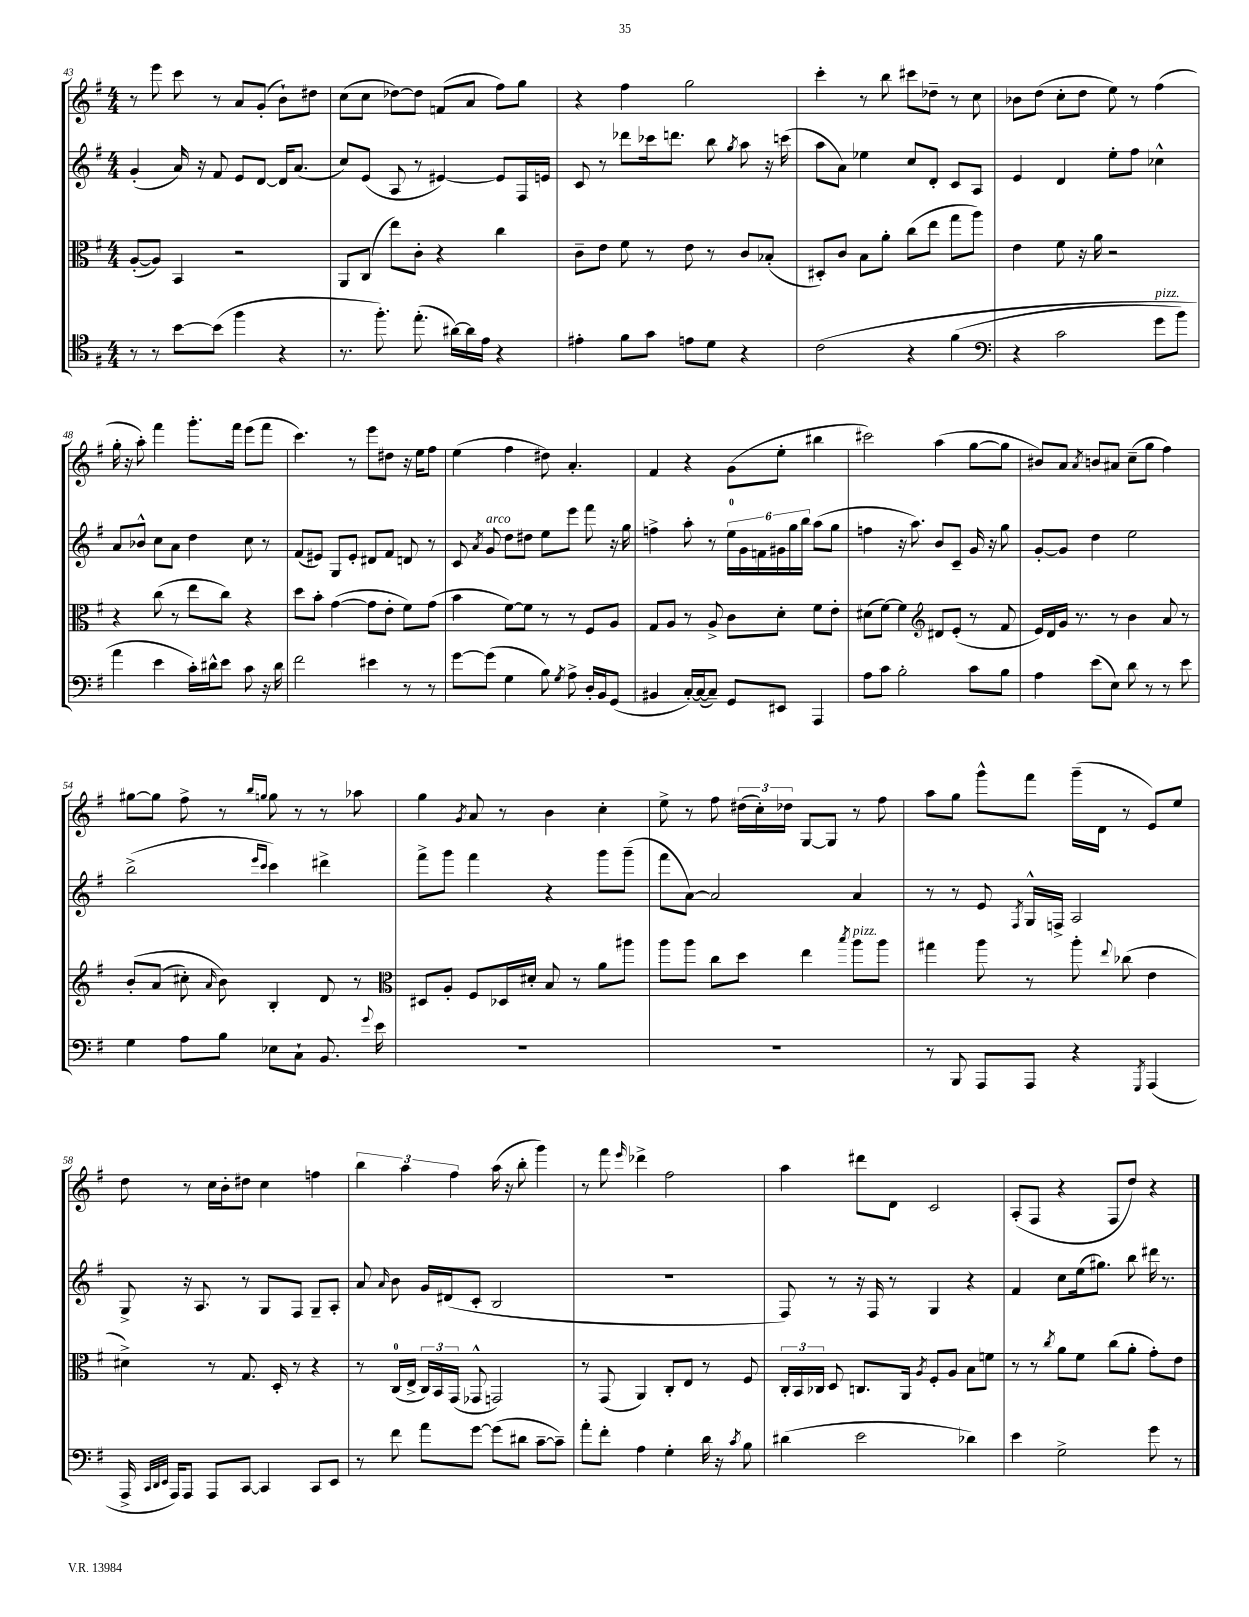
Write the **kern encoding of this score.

**kern	**kern	**kern	**kern
*staff4	*staff3	*staff2	*staff1
*clefC4	*clefC3	*clefG2	*clefG2
*k[f#]	*k[f#]	*k[f#]	*k[f#]
*M4/4	*M4/4	*M4/4	*M4/4
8r	([8A'	(4g'	8r
8r	8A])	.	8eee
[8b	4BB	16a)	8ccc
.	.	16r	.
(8b]	.	8f#	8r
4ff#	2r	8e	8a
.	.	[8d	(8g'
4r	.	16d]	8b`)
.	.	(8.a	.
.	.	.	8dd#
=	=	=	=
8.r	8AA	8cc)	(8cc
.	(8C	(8e	8cc
8.ff#')	.	.	.
.	8ee)	8A	[8dd-)
(8.ee'	8c'	8r	8dd-]
.	4r	[4e#)	(8f
[16a#)	.	.	.
16a#]	.	.	8a
16e	.	.	.
4r	4cc	8e#]	8ff#)
.	.	16F#	8gg
.	.	16e	.
=	=	=	=
4e#'	8c~	8c	4r
.	8e	8r	.
8f#	8f#	8ddd-	4ff#
8g	8r	16ccc-	.
.	.	8.ddd	.
8e	8e	.	2gg
8d	8r	8bb	.
.	.	8qgg	.
4r	8c	8aa	.
.	(8B-'	16r	.
.	.	(16ccc	.
=	=	=	=
&(2c	8D#')	8aa	4ccc'
.	8c	8a)	.
.	8B	4ee-	8r
.	8a'	.	8bb
4r	(8cc	8cc	8ccc#
.	8ee	8d'	8dd-~
(4f#	8gg	8c	8r
.	8aa)	8A	8cc
=	=	=	=
*clefF4	*	*	*
4r	4e	4e	8b-
.	.	.	(8dd
2c	8f#	4d	8cc'
.	16r	.	8dd
.	16a	.	.
.	2r	8ee'	8ee)
.	.	8ff#	8r
8g	.	4cc-^^	(4ff#
8b)	.	.	.
=	=	=	=
4a	4r	8a	16gg'
.	.	.	16r
.	.	8b-^^	8aa')
4e	(8cc	8cc	4fff#
.	8r	8a	.
16c'&)	8ee	4dd	8.ggg'
16d#^^	.	.	.
8e	8cc)	.	.
.	.	.	16fff#
8c	4r	8cc	(8eee
16r	.	8r	8fff#
16d#	.	.	.
=	=	=	=
2f#	8dd	(8f#	4.ccc)
.	8b'	8e#)	.
.	([4g	8G	.
.	.	8e#'	8r
4e#	8g]	8d#	8eee
.	8e'	8f#	8dd#
8r	8f#)	8d	16r
.	.	.	16ee
8r	(8g	8r	8ff#
=	=	=	=
[8g	4b	8c	(4ee
.	.	8qa	.
(8g]	.	8g	.
4G	[8f#)	8dd	4ff#
.	8f#]	8dd#	.
8B)	8r	8ee	8dd#)
8qG	.	.	.
8A^	8r	8eee	4.a'
16D'	8F#	8fff#	.
16BB	.	.	.
(8GG	8A	16r	.
.	.	16gg	.
=	=	=	=
4BB#	8G	4ff^	4f#
.	8A	.	.
[16C')	8r	8aa'	4r
(16C_	.	.	.
8C~])	8A^	8r	.
8GG	8c	24ee	(8g
.	.	24g	.
.	.	24f	.
8EE#	8d'	24g#	8ee'
.	.	24gg	.
.	.	24bb	.
4AAA	8f#	(8aa	4bb#
.	8e'	8gg	.
=	=	=	=
8A	(8d#	4ff	2ccc#)
8c	[8f#)	.	.
2B'	4f#]	16r	.
.	.	8.aa)	.
*	*clefG2	*	*
.	8d#	8b	(4aa
.	(8e'	8c~	.
8c	8r	16g	[8gg
.	.	16r	.
8B	8f#	8gg	8gg]
=	=	=	=
4A	16e)	[8g'	8b#)
.	16d	.	.
.	16g	8g]	8a
.	8.r	.	.
.	.	.	8qa
(8e	.	4dd	8b
8E)	8r	.	8a#
8d	4b	2ee	(8cc~
8r	.	.	8gg
8r	8a	.	4ff#)
8e	8r	.	.
=	=	=	=
4G	&(8b'	(2bb^	[8gg#
.	(8a	.	8gg#]
8A	8cc#')	.	8ff#^
.	16qqa	.	.
8B	8b&)	.	8r
.	.	16qqeee	16qqbb
.	.	16qqccc	16qqgg
8E-	4B'	4ccc)	8gg
8C`	.	.	8r
8.BB	8d	4ddd#^	8r
.	8r	.	8aa-
8qqg	.	.	.
16e	.	.	.
=	=	=	=
*	*clefC3	*	*
1r	8D#	8fff#^	4gg
.	8A'	8ggg	.
.	.	.	8qg
.	8F#	4fff#	8a
.	16D-	.	8r
.	16d#'	.	.
.	8B	4r	4b
.	8r	.	.
.	8a	8ggg	4cc'
.	8aa#	(8ggg~	.
=	=	=	=
1r	8aa	8fff#	8ee^
.	8aa	[8a)	8r
.	8cc	2a]	8ff#
.	8dd	.	(24dd#
.	.	.	24cc')
.	.	.	24dd-
.	4ee	.	[8G
.	.	.	8G]
.	8qbb	.	.
.	8aa	4a	8r
.	8aa	.	8ff#
=	=	=	=
8r	4gg#	8r	8aa
8BBB	.	8r	8gg
8AAA	8aa	8e	8ggg^^
.	.	8qF#	.
8AAA	8r	16G^^	8fff#
.	.	16F^	.
4r	8aa'	2A	(16ggg~
.	.	.	16d
.	8qqee	.	.
.	(8cc-	.	8r
8qGGG	.	.	.
(4AAA	4e	.	8e)
.	.	.	8ee
=	=	=	=
16AAA^	4d#^)	8G^	8dd
32qqCC	.	.	.
32qqDD	.	.	.
32qqEE	.	.	.
16AAA)	.	.	.
8AAA	.	16r	8r
.	.	8.A	.
8AAA	8r	.	16cc
.	.	.	16b'
[8CC	8.G	8r	8dd#
4CC]	.	8G	4cc
.	16D'	.	.
.	8r	8F#	.
8CC	4r	8G~	4ff
8EE	.	8A'	.
=	=	=	=
8r	8r	8a	6bb
.	.	16qqa	.
8f#	(16C	8b	.
.	.	.	6aa
.	16E^	.	.
8a	24C)	16g	.
.	24BB	.	.
.	.	(16d#	.
.	(24GG	.	6ff#
[8g	8GG-^^	8c'	.
(8g]	2GG)	2B	(16aa
.	.	.	16r
8d#	.	.	8bb'
[8c~	.	.	4ggg)
8c~])	.	.	.
=	=	=	=
8a'	8r	1r	8r
8f#'	(8GG	.	8fff#
.	.	.	16qqeee
4A	4AA)	.	4ddd-^
4G'	8C'	.	2ff#
.	8E	.	.
16d	8r	.	.
16r	.	.	.
8qc	.	.	.
8B	8F#	.	.
=	=	=	=
(4d#	24C'	8F#)	4aa
.	24BB	.	.
.	24C-	.	.
.	8D	8r	.
2e	8.C	16r	8ddd#
.	.	16F#	.
.	.	8r	8d
.	16AA	.	.
.	8qA	.	.
.	8F#'	4G	2c
.	8A	.	.
4d-)	8B	4r	.
.	8f	.	.
=	=	=	=
4e	8r	4f#	(8A'
.	8r	.	8F#
.	8qcc	.	.
2G^	8a	8cc	4r
.	8f#	(16ee	.
.	.	8.gg#)	.
.	(8cc	.	8F#
.	8a'	8bb	8dd)
8g	8g')	16ddd#	4r
.	.	8.r	.
8r	8e	.	.
==	==	==	==
*-	*-	*-	*-
